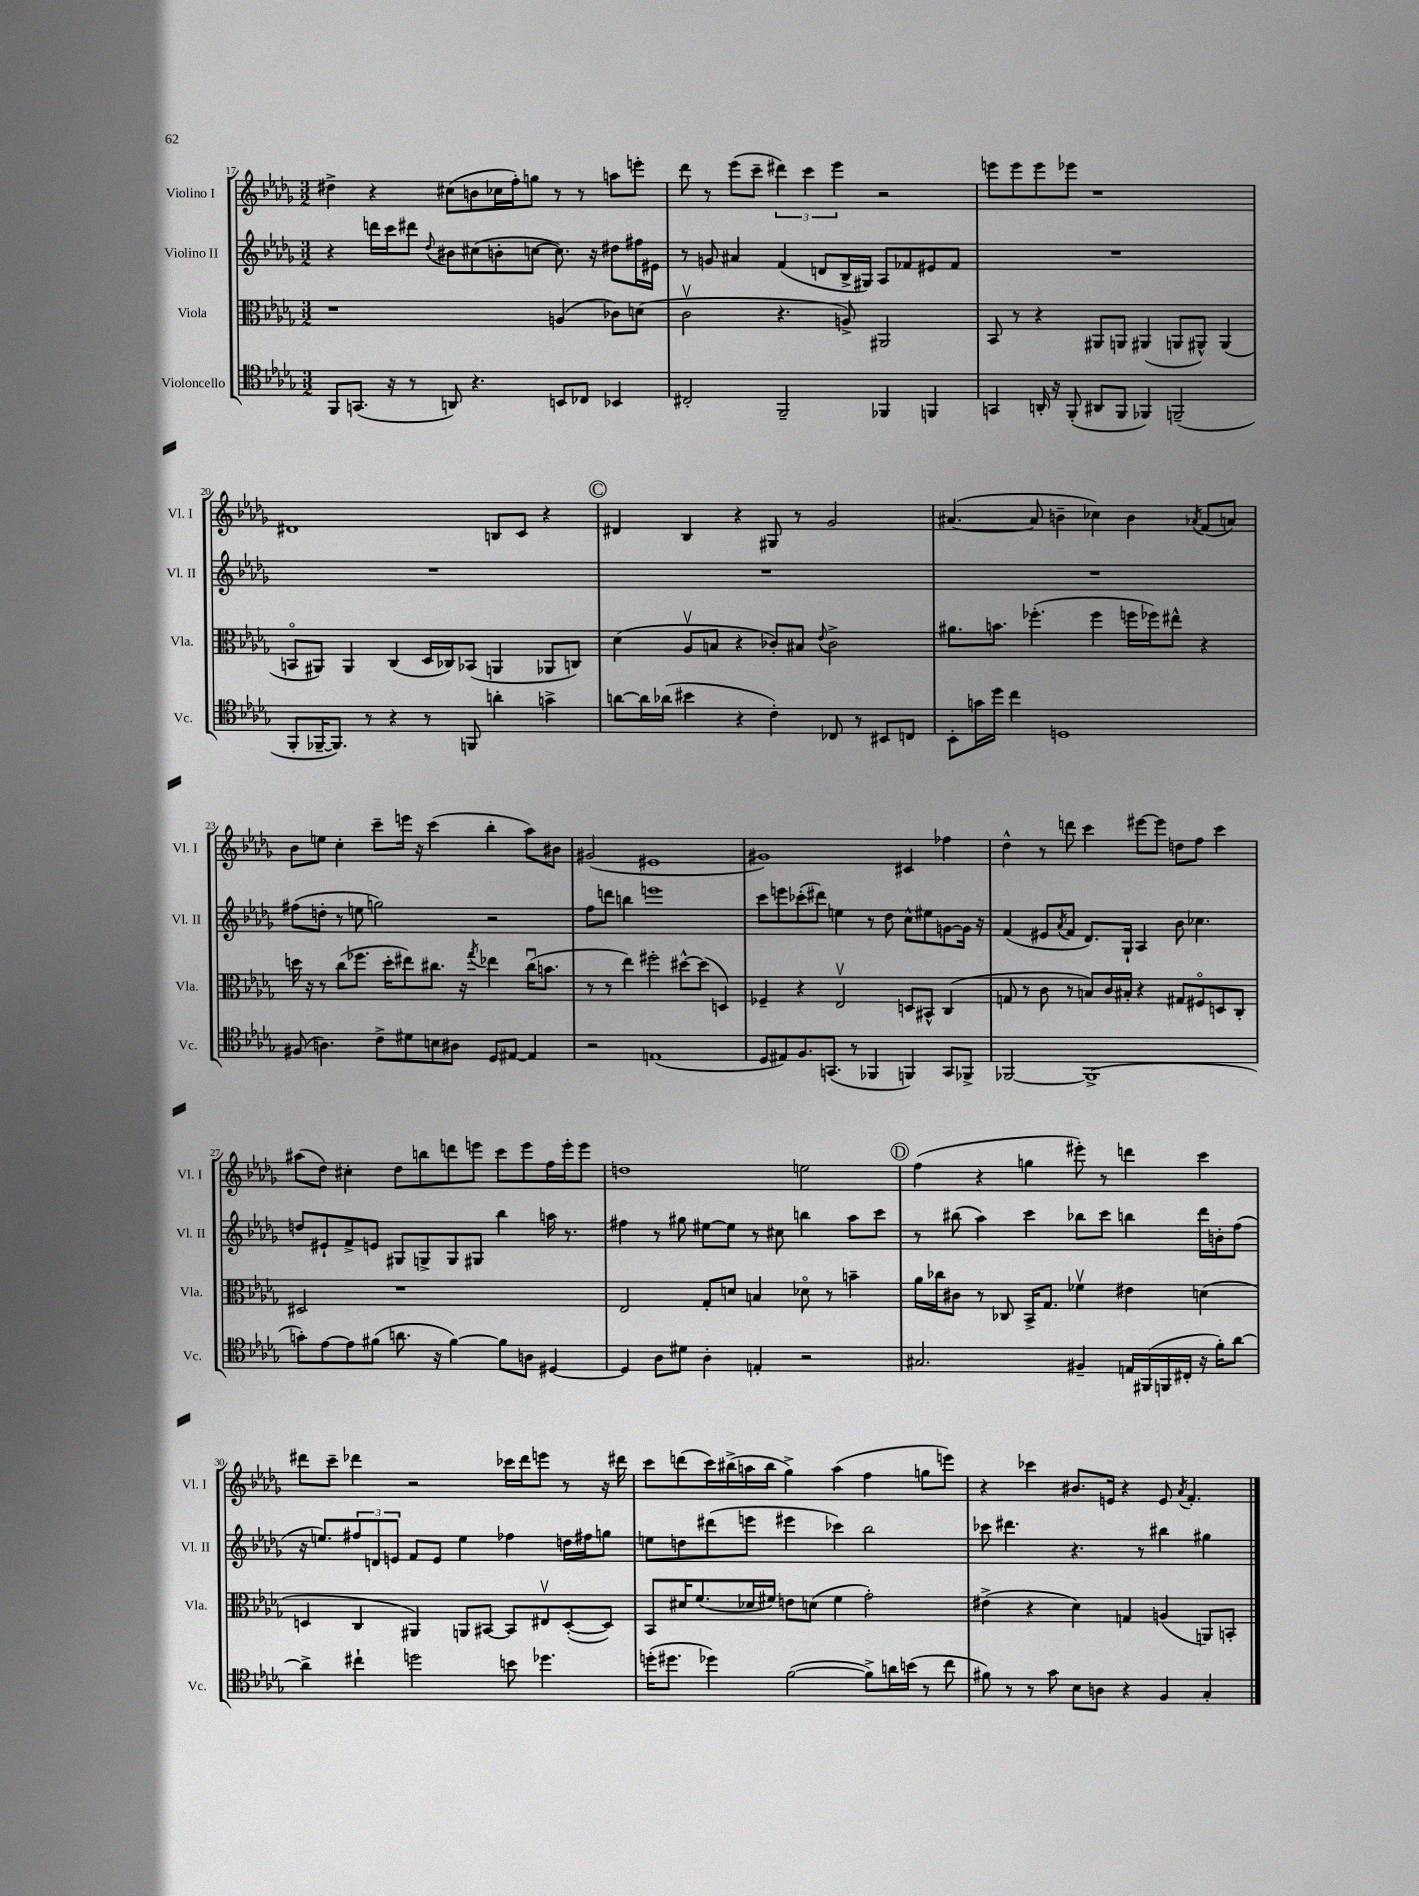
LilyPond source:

<<
\new StaffGroup <<
\new Staff = "s0" \with { instrumentName = "Violino I" shortInstrumentName = "Vl. I" } {
    \clef treble \key des \major \numericTimeSignature \time 3/2
    dis''4-> r4 cis''8( b'8 ces''16 f''16-.) g''8 r8 r8 a''8 e'''8-. |
    des'''8 r8 ees'''8( c'''8-- \tuplet 3/2 { dis'''4) c'''4 ees'''4 } r2 |
    e'''8 e'''8 e'''8 ees'''8 r1 |
    dis'1 b8 c'8 r4 |
    \mark \markup { \circle "C" } dis'4 bes4 r4 gis8 r8 ges'2 |
    ais'4.~( ais'8 b'4-- ces''4) b'4 \acciaccatura { aes'8 } f'8( a'8) |
    bes'8 e''8 c''4-. c'''8-- e'''16 r16 c'''4( bes''4-. aes''8) bis'8 |
    gis'2( eis'1 |
    gis'1) cis'4 fes''4 |
    des''4-^ r8 d'''8 c'''4 eis'''8~ eis'''8 d''8 f''8 c'''4 |
    ais''8( des''8) cis''4-. des''8 b''8 d'''8 e'''8 c'''8 e'''8 f''16 e'''16-. e'''8 |
    d''1 e''2 |
    \mark \markup { \circle "D" } f''4( r4 g''4 eis'''8-.) r8 d'''4 c'''4 |
    dis'''8 c'''8-- des'''4 r2 ces'''16 des'''16 e'''8 r8 r16 dis'''16 |
    c'''8 d'''8( c'''16) bis''16->( a''16 bis''16 ges''4->) a''4( f''4 g''8 e'''8) |
    r4 ces'''4 bis'8. e'16 r4 e'8 \acciaccatura { aes'8 } f'4.-. \bar "|." |
}
\new Staff = "s1" \with { instrumentName = "Violino II" shortInstrumentName = "Vl. II" } {
    \clef treble \key des \major \numericTimeSignature \time 3/2
    r4 d'''16 c'''16 dis'''8 \appoggiatura { des''8 } bis'8 cis''8( b'8-. c''8~ c''8.) r16 dis''8 fis''16 eis'16 |
    r8 g'8 ais'4 f'4( d'8 bes16-> gis16) aes8 fes'8 eis'8 fes'8 |
    R1. |
    R1. |
    \mark \markup { \circle "C" } R1. |
    R1. |
    fis''8( d''8-. r8 e''8 g''2) r2 |
    f''8 d'''8 b''4 e'''1 |
    c'''8 e'''8 ces'''8-.( dis'''8) e''4 r8 des''8 c''8-^ eis''8 g'8~ g'16 r16 |
    f'4( eis'8 \acciaccatura { aes'8 } f'8 des'8.) ges16-! aes4 bes'8 ces''4. |
    d''8 eis'8-! f'8-> e'8 gis8 g8-> g8 gis8 bes''4 a''16 r8. |
    fis''4 r8 gis''8 eis''8~ eis''8 r8 cis''8 b''4 aes''8 c'''8 |
    \mark \markup { \circle "D" } r8 bis''8( aes''4) c'''4 bes''8 c'''8 b''4 des'''16 b'16-. f''8( |
    r16 e''8.) \tuplet 3/2 { fis''8 d'8 e'8 } f'8 e'8 e''4 fes''4 d''16 fis''16 g''8 |
    e''8 d''8 dis'''8( e'''8 eis'''4 ces'''4) bes''2 |
    ces'''8 dis'''4. r4. r8 bis''4 gis''4 \bar "|." |
}
\new Staff = "s2" \with { instrumentName = "Viola" shortInstrumentName = "Vla." } {
    \clef alto \key des \major \numericTimeSignature \time 3/2
    r1 a4( ces'8) d'8( |
    c'2\upbow r4. a8->) ais,2 |
    bes,8 r8 r4 ais,8 a,8 ais,4( a,8 ais,8-^) ais,4( |
    b,8\flageolet ais,8) ais,4 c4( des16 ces16) bes,8( a,4 aes,8 c8) |
    \mark \markup { \circle "C" } des'4( aes8\upbow b8 r4 ces'8-.) bis8 \appoggiatura { ees'8 } ces'2-> |
    ais'8. b'8. fes''4.-.( fes''4 f''16 fes''16) eis''8-^ r4 |
    d''16 r16 r8 c''8( fes''8. d''16-. eis''8) cis''8. r16 \acciaccatura { ges''8 } ees''4 cis''16\downbow( b'8. |
    r8 r8 ees''4) fis''2-. dis''8~-^ dis''8( d4) |
    fes4-- r4 ees2\upbow d8 bis,8-^ c4( |
    g8 r8 c'8 r8 b8) c'16 bis16-. r4 gis8 fis8\flageolet d8 c8-. |
    dis2 r1 |
    ees2 ges8-. d'8 b4 des'8\flageolet r8 b'4-- |
    \mark \markup { \circle "D" } aes'16 ces''16 cis'8 r8 ces8 bes,16-> ges8. fes'4\upbow eis'4 d'4( |
    d4 c4 ais,4) a,8 bis,8~ bis,8 eis8\upbow d8~-.( d8) |
    bes,8 dis'16 f'8.( des'16 fis'16) e'8 d'8( fis'4 ges'2-.) |
    eis'4->( r4 des'4) g4 a4( a,8) b,8-. \bar "|." |
}
\new Staff = "s3" \with { instrumentName = "Violoncello" shortInstrumentName = "Vc." } {
    \clef tenor \key des \major \numericTimeSignature \time 3/2
    f,8 g,8.( r16 r8 a,8) r4. b,8 ces8 bes,4 |
    cis2-. f,2-- fes,4 f,4 |
    g,4 a,16-. r16 f,8-.( ais,8 f,8 fes,4) f,2--( |
    f,8-. fes,16~-- fes,8.) r8 r4 r8 f,8 a'4-. g'4-> |
    \mark \markup { \circle "C" } a'8~ a'16 aes'16( bis'4 r4 c'4-.) ces8 r8 bis,8 c8 |
    bes,8-. g'16 des''16 c''4 d1 |
    fis8( a4.) c'8-> dis'8 b8 ais8 des8 eis8~ eis4 |
    r2 e1( |
    des8 eis8) f8. g,8.( r8 fes,4 f,4) g,8 fes,8-> |
    fes,2~ fes,1->( |
    g'8-.) ees'8~ ees'8 fis'8( a'8. r16 fis'4~) fis'8 a8 dis4~ |
    dis4 aes8 dis'8 aes4-. e4-. r2 |
    \mark \markup { \circle "D" } gis2. fis4-- e16 fis,16( f,16 cis16-. r16 f'16-.) aes'8~ |
    aes'4-> cis''4-! d''2 b'8 des''4. |
    d''16-.( dis''8. des''4) f'2~( f'8->) a'16 b'16( r8 c''8 |
    fis'8) r8 r8 ges'8 bes8 a8 r4 f4 ges4-. \bar "|." |
}
>>
>>
\layout { \context { \Score currentBarNumber = #17 } }
